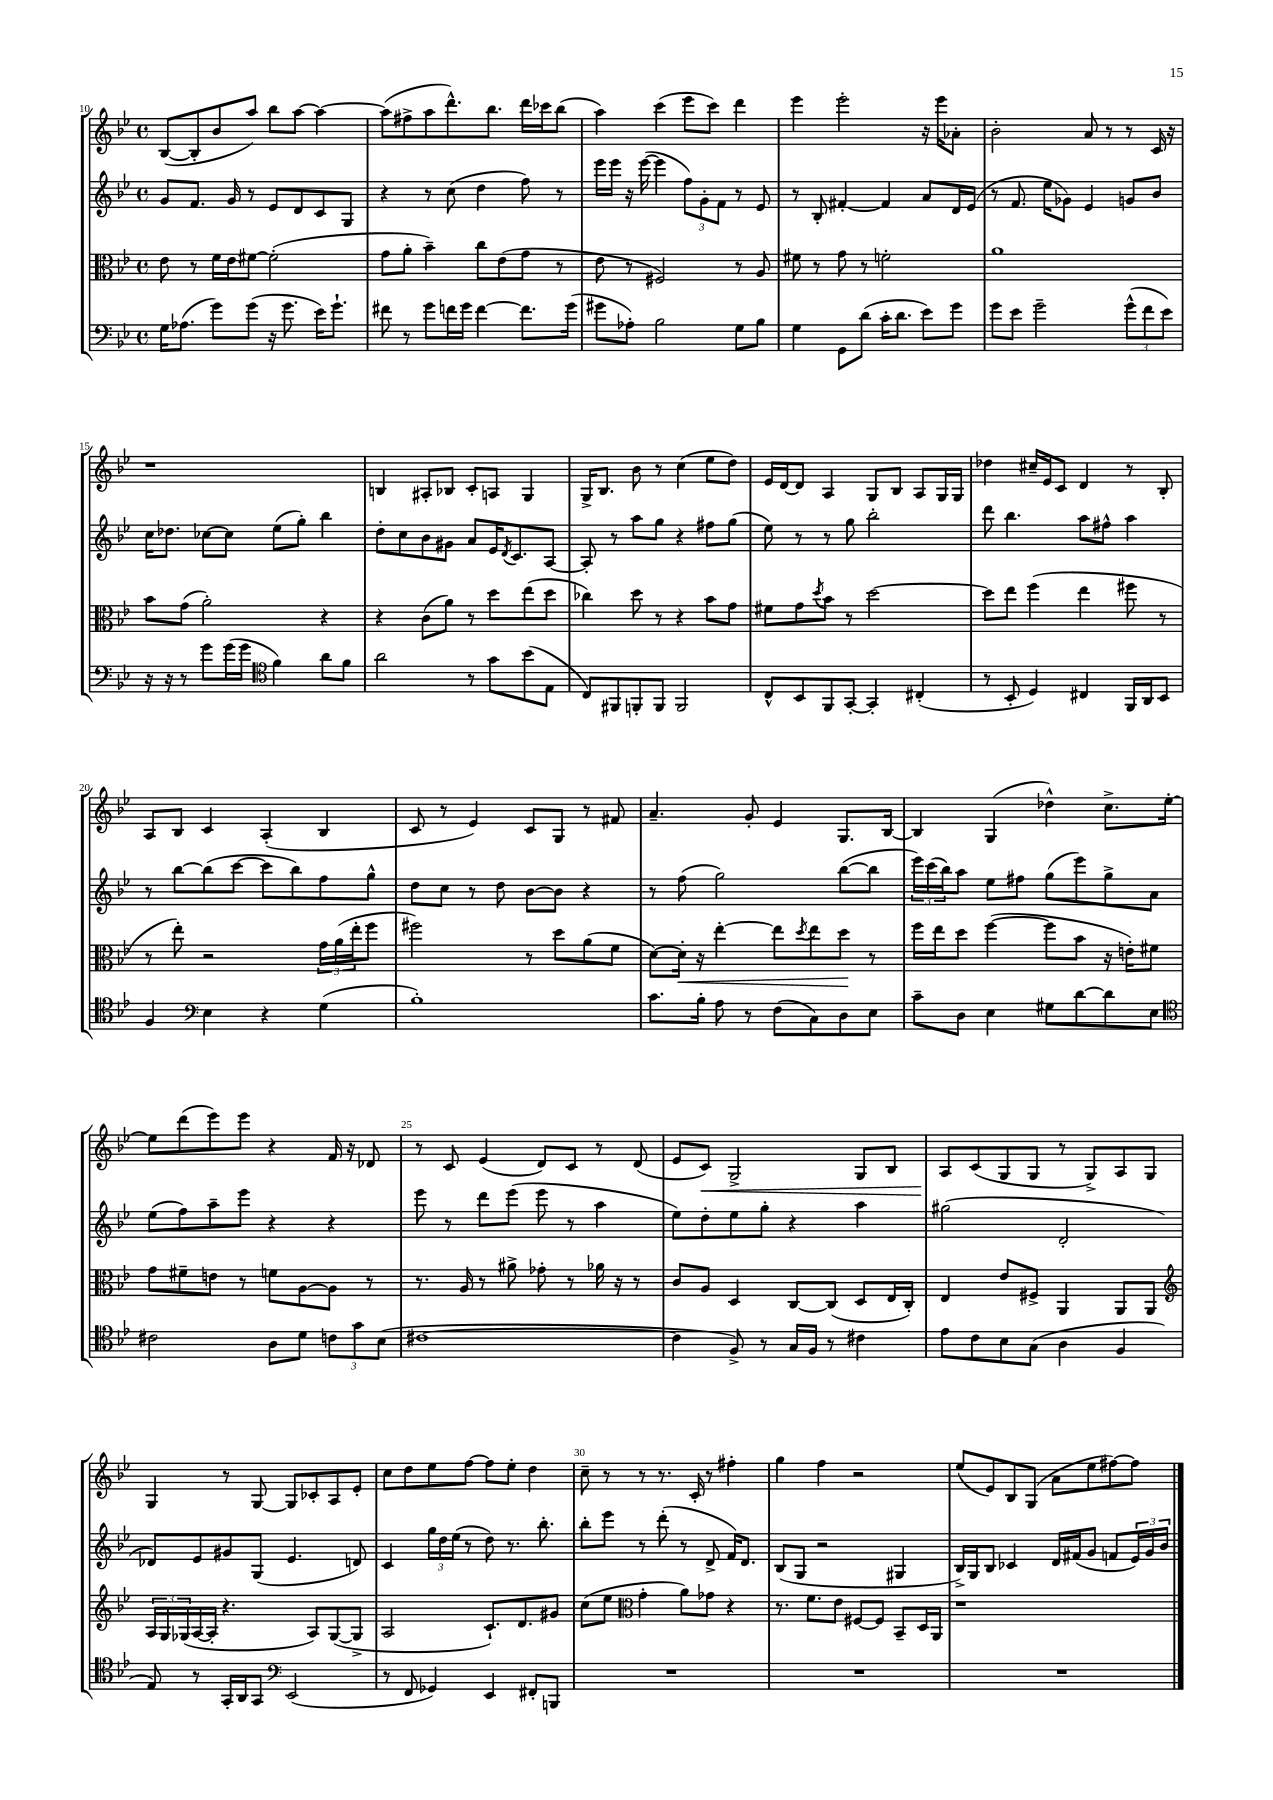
<<
\new StaffGroup <<
\new Staff = "s0" {
    \clef treble \key bes \major \defaultTimeSignature \time 4/4
    bes8~( bes8-. bes'8 a''8) bes''8 a''8~ a''4~ |
    a''8( fis''8-> a''8 d'''8.-^) bes''8. d'''16 ces'''16 bes''8( |
    a''4) c'''4( ees'''8 c'''8) d'''4 |
    ees'''4 ees'''2-. r16 ees'''16 aes'8-. |
    bes'2-. a'8 r8 r8 c'16 r16 |
    r1 |
    b4 ais8-. bes8 c'8-. a8 g4 |
    g16-> bes8. bes'8 r8 c''4( ees''8 d''8) |
    ees'16 d'16~ d'8 a4 g8 bes8 a8 g16 g16 |
    des''4 cis''16-- ees'16 c'8 d'4 r8 bes8-. |
    a8 bes8 c'4 a4-.( bes4 |
    c'8 r8 ees'4) c'8 g8 r8 fis'8 |
    a'4.-- g'8-. ees'4 g8. bes16~ |
    bes4 g4( des''4-^) c''8.-> ees''16~-. |
    ees''8 d'''8( ees'''8) ees'''8 r4 f'16 r16 des'8 |
    r8 c'8 ees'4( d'8) c'8 r8 d'8( |
    ees'8 c'8\<) g2-> g8 bes8 |
    a8\! c'8( g8 g8 r8 g8->) a8 g8 |
    g4 r8 g8~ g8 ces'8-. a8 ees'8-. |
    c''8 d''8 ees''8 f''8~ f''8 ees''8-. d''4 |
    c''8-- r8 r8 r8. c'16-. r8 fis''4-. |
    g''4 f''4 r2 |
    ees''8( ees'8) bes8 g8( a'8 ees''8 fis''8~) fis''8 \bar "|." |
}
\new Staff = "s1" {
    \clef treble \key bes \major \defaultTimeSignature \time 4/4
    g'8 f'8. g'16 r8 ees'8 d'8 c'8 g8 |
    r4 r8 c''8( d''4 f''8) r8 |
    ees'''16 ees'''16 r16 ees'''16~( ees'''4 \tuplet 3/2 { f''8) g'8-. f'8 } r8 ees'8 |
    r8 bes8-. fis'4~-. fis'4 a'8 d'16 ees'16( |
    r8 f'8. ees''16 ges'8) ees'4 g'8 bes'8 |
    c''16 des''8. ces''8~ ces''8 ees''8( g''8-.) bes''4 |
    d''8-. c''8 bes'8 gis'8 a'8 ees'16 \acciaccatura { d'8 } c'8. a8~ |
    a8-. r8 a''8 g''8 r4 fis''8 g''8( |
    ees''8) r8 r8 g''8 bes''2-. |
    d'''8 bes''4. a''8 fis''8-^ a''4 |
    r8 bes''8~ bes''8( c'''8~ c'''8 bes''8) f''8 g''8-^ |
    d''8 c''8 r8 d''8 bes'8~ bes'8 r4 |
    r8 f''8( g''2) bes''8~( bes''8 |
    \tuplet 3/2 { ees'''16) c'''16( bes''16) } a''8 ees''8 fis''8 g''8( ees'''8) g''8-> a'8 |
    ees''8( f''8) a''8-- ees'''8 r4 r4 |
    ees'''8 r8 d'''8 ees'''8( ees'''8 r8 a''4 |
    ees''8) d''8-. ees''8 g''8-. r4 a''4 |
    gis''2( d'2-. |
    des'8) ees'8 gis'8 g8( ees'4. d'8) |
    c'4 \tuplet 3/2 { g''16 d''16 ees''16( } r8 d''8) r8. bes''8.-. |
    bes''8-. ees'''8 r8 d'''8-.( r8 d'8-> f'16) d'8. |
    bes8( g8 r2 gis4 |
    bes16->) g16 bes8 ces'4 d'16 fis'16( g'8 f'8 \tuplet 3/2 { ees'16) g'16 bes'16 } \bar "|." |
}
\new Staff = "s2" {
    \clef alto \key bes \major \defaultTimeSignature \time 4/4
    ees'8 r8 f'16 ees'16 fis'8~ fis'2-.( |
    g'8 a'8-. bes'4--) c''8 ees'8( g'8 r8 |
    ees'8 r8 fis2) r8 a8 |
    fis'8 r8 g'8 r8 f'2-. |
    a'1 |
    bes'8 g'8( a'2-.) r4 |
    r4 c'8( a'8) r8 d''8 ees''8( d''8 |
    ces''4) d''8 r8 r4 bes'8 g'8 |
    fis'8 g'8 \acciaccatura { d''8 } bes'8 r8 d''2~ |
    d''8 ees''8 f''4( ees''4 fis''8 r8 |
    r8 ees''8-.) r2 \tuplet 3/2 { g'16 a'16( ees''16-. } f''8 |
    fis''2) r8 d''8 a'8( f'8 |
    d'8~) d'16-.\< r16 ees''4~-. ees''8 \acciaccatura { d''8 } ees''8 d''8\! r8 |
    f''16 ees''16 d''8 f''4~( f''8 bes'8 r16 e'16-.) fis'8 |
    g'8 fis'8-- e'8 r8 f'8 a8~ a8 r8 |
    r8. a16 r8 ais'8-> ges'8-. r8 aes'16 r16 r8 |
    c'8 a8 d4 c8~ c8( d8 ees16 c16-.) |
    ees4 ees'8 fis8-> a,4 a,8 a,8 |
    \clef treble \tuplet 3/2 { a16 g16 ges16( } a16~ a16-. r4. a8) ges8~( ges8-> |
    a2 c'8.-!) d'8. gis'8 |
    c''8( ees''8 \clef alto g'4-. a'8) ges'8 r4 |
    r8. f'8. ees'8 fis8~ fis8 bes,8-- d16 a,16 |
    r1 \bar "|." |
}
\new Staff = "s3" {
    \clef bass \key bes \major \defaultTimeSignature \time 4/4
    g16 aes8.( g'8) g'8( r16 g'8. ees'16) g'8.-! |
    fis'8 r8 g'8 f'16 g'16 f'4~ f'8. g'16( |
    gis'8 aes8-.) bes2 g8 bes8 |
    g4 g,8 d'8( c'16-. d'8. ees'8) g'8 |
    g'8 ees'8 g'2-- \tuplet 3/2 { g'8-^( f'8 ees'8) } |
    r16 r16 r8 g'8 g'16( g'16 \clef tenor f'4) a'8 f'8 |
    a'2 r8 g'8 bes'8( ees8 |
    c8) fis,8 f,8-. f,8 f,2 |
    c8-^ bes,8 f,8 g,8~-. g,4-. cis4-.( |
    r8 bes,8-. d4) cis4 f,16 a,16 bes,8 |
    f4 \clef bass ees4 r4 g4( |
    bes1-.) |
    c'8. bes16-. a8 r8 f8( c8) d8 ees8 |
    c'8-- d8 ees4 gis8 d'8~ d'8 ees8 |
    \clef tenor cis'2 a8 d'8 \tuplet 3/2 { c'8 g'8 bes8( } |
    cis'1~ |
    cis'4 f8->) r8 g16 f16 r8 cis'4 |
    ees'8 c'8 bes8 g8( a4 f4 |
    ees8) r8 g,16-. a,16 g,8 \clef bass ees,2( |
    r8 f,8 ges,4) ees,4 fis,8-. b,,8 |
    R1 |
    R1 |
    R1 \bar "|." |
}
>>
>>
\layout { \context { \Score currentBarNumber = #10 \override BarNumber.break-visibility = ##(#f #t #t) barNumberVisibility = #(every-nth-bar-number-visible 5) } }
